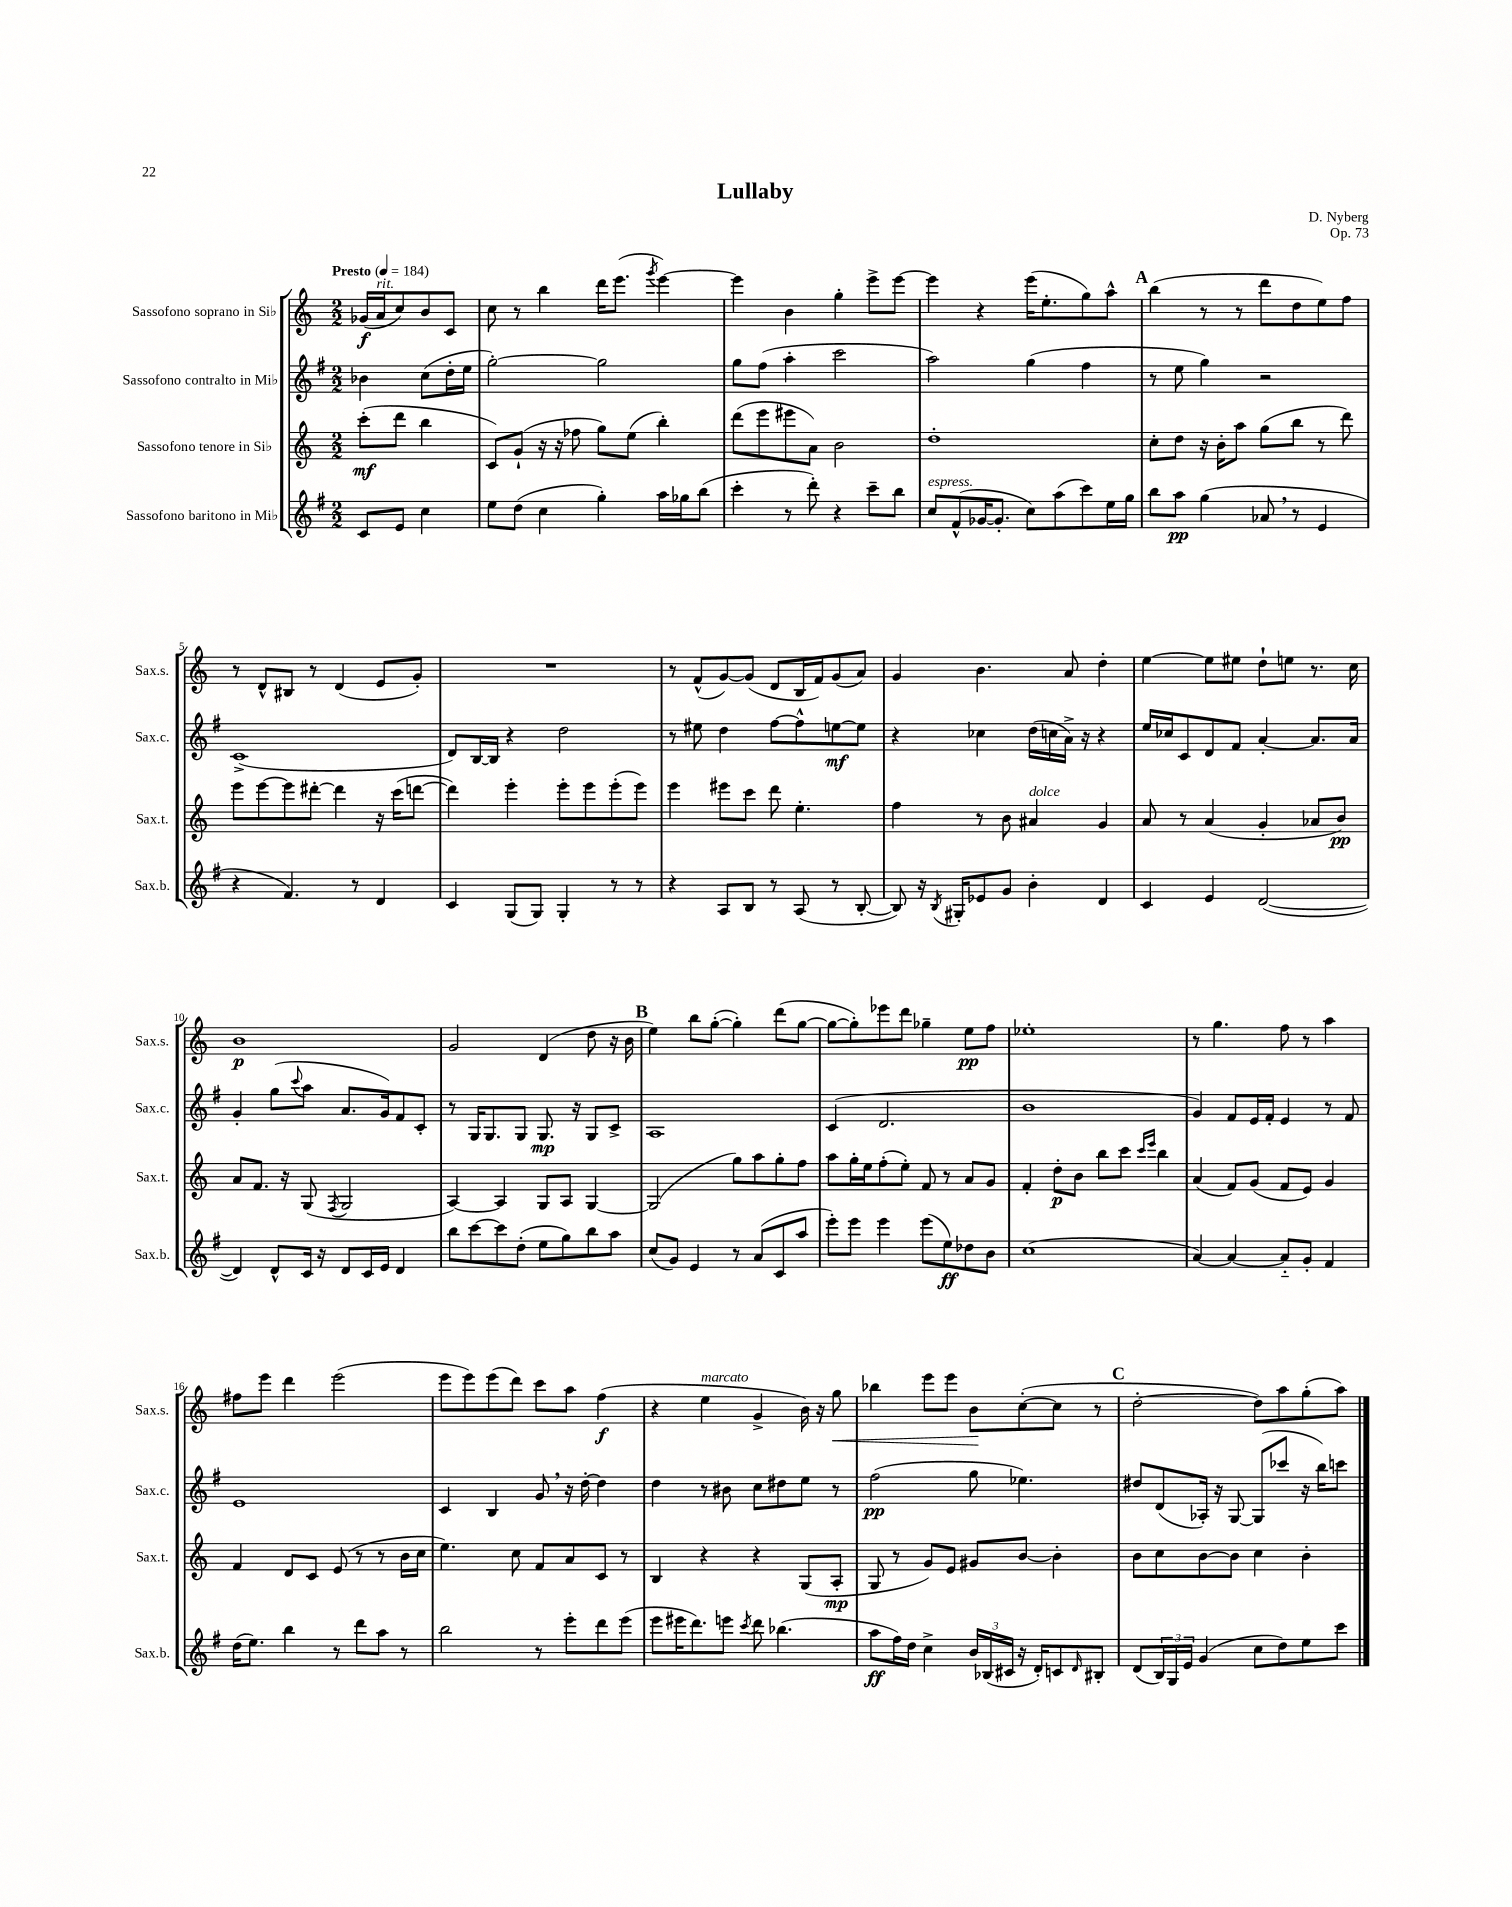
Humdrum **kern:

**kern	**kern	**kern	**kern
*staff4	*staff3	*staff2	*staff1
*clefG2	*clefG2	*clefG2	*clefG2
*k[f#]	*k[]	*k[f#]	*k[]
*M2/2	*M2/2	*M2/2	*M2/2
*MM184	*MM184	*MM184	*MM184
8c/L	(8ccc'\L	4b-\	(16g-/LL
.	.	.	16a/J
8e/J	8ddd\J	.	8cc/)
4cc\	4bb\	(8cc\L	8b/
.	.	16dd'\L	8c/J
.	.	16ee\JJ	.
=	=	=	=
8ee\L	8c/L)	[2gg'\)	8cc\
(8dd\J	(8g`/J	.	8r
4cc\	16r	.	4bb\
.	16r	.	.
.	8ff-\	.	.
4gg'\)	8gg\L)	2gg\]	16ddd\LK
.	.	.	(8.eee\J
.	(8ee\J	.	.
.	.	.	8qggg/
16aa\LL	4bb'\)	.	[4eee\)
16gg-\J	.	.	.
(8bb\J	.	.	.
=	=	=	=
4ccc'\	(8ddd\L	8gg\L	4eee\]
.	8eee\	(8ff#\J	.
8r	8eee#\	4aa'\	4b\
8ddd'\)	8a\J)	.	.
4r	2b\	2ccc\	4gg'\
8ccc~\L	.	.	8eee^\L
8bb\J	.	.	[8eee\J
=	=	=	=
8cc/L	1dd'	2aa\)	4eee\]
(8f#^^/	.	.	.
[16g-/K	.	.	4r
8.g-'/]J	.	.	.
8cc\L)	.	(4gg\	(16eee\LK
.	.	.	8.ee'\
(8aa\	.	.	.
8ccc\)	.	4ff#\	8gg\)
16ee\L	.	.	8aa^^\J
16gg\JJ	.	.	.
=	=	=	=
8bb\L	8cc'\L	8r	(4bb\
8aa\J	8dd\J	8ee\	.
(4gg\	16r	4gg\)	8r
.	16b'\LK	.	.
.	8aa\J	.	8r
8a-/	(8gg\L	2r	8ddd\L
8r	8bb\J	.	8dd\
4e/	8r	.	8ee\)
.	8ddd\)	.	8ff\J
=	=	=	=
4r	8eee\L	(1c^	8r
.	[8eee\	.	8d^^/L
4.f#/)	8eee\]	.	8B#/J
.	[8ddd#'\J	.	8r
.	4ddd#\]	.	(4d/
8r	.	.	.
4d/	16r	.	8e/L
.	(16ccc\LK	.	.
.	[8ddd\J	.	8g'/J)
=	=	=	=
4c/	4ddd\])	8d/L)	1r
.	.	[16B/L	.
.	.	16B/]JJ	.
(8G/L	4eee'\	4r	.
8G/J)	.	.	.
4G'/	8eee'\L	2dd\	.
.	8eee\	.	.
8r	(8eee'\	.	.
8r	8eee\J)	.	.
=	=	=	=
4r	4eee\	8r	8r
.	.	8ee#\	(8f^^/L
8A/L	8eee#\L	4dd\	[8g/)
8B/J	8ccc\J	.	(8g/]J
8r	8ddd\	[8ff#\L	8d/L
(8A/	4.ee'\	8ff#^^\]	16B/L
.	.	.	16f/J)
8r	.	[8ee\	(8g/
[8B'/	.	8ee\]J	8a/J)
=	=	=	=
8B/])	4ff\	4r	4g/
16r	.	.	.
8qB/	.	.	.
16G#'/LK	.	.	.
8e-/	8r	4cc-\	4.b\
8g/J	8b\	.	.
4b'\	4a#/	(16dd\LL	.
.	.	16cc\	.
.	.	16a^\JJ)	8a/
.	.	16r	.
4d/	4g/	4r	4dd'\
=	=	=	=
4c/	8a/	16ee/LL	[4ee\
.	.	16cc-/J	.
.	8r	8c/	.
4e/	(4a/	8d/	8ee\]L
.	.	8f#/J	8ee#\J
([2d/	4g'/	[4a'/	8dd`\L
.	.	.	8ee\J
.	8a-/L	8.a/]L	8.r
.	8b/J)	.	.
.	.	16a/Jk	16cc\
=	=	=	=
4d/])	8a/L	4g'/	1b
.	8.f/J	.	.
8d^^/L	.	(8gg\L	.
.	16r	.	.
.	.	8qqccc/	.
16c/Jk	(8G/	8aa\J	.
16r	.	.	.
.	8qF/	.	.
8d/L	2G/	8.a/L	.
16c/L	.	.	.
16e/JJ	.	16g/k)	.
4d/	.	8f#/	.
.	.	8c'/J	.
=	=	=	=
8bb\L	[4A/)	8r	2g/
[8ccc\	.	16G/LK	.
.	.	8.G/	.
8ccc\]	4A/]	.	.
(8dd'\J	.	8G/J	.
8ee\L	8G/L	8.G/	(4d/
8gg\)	8A/J	.	.
.	.	16r	.
8bb\	[4G/	8G/L	8dd\
8aa\J	.	8c^/J	16r
.	.	.	16b\
=	=	=	=
(8cc/L	(2G/]	1A	4ee\)
8g/J)	.	.	.
4e/	.	.	8bb\L
.	.	.	([8gg'\J
8r	8gg\L)	.	4gg'\])
(8a/L	8aa\	.	.
8c/	8gg'\	.	(8ddd\L
8aa/J	8ff\J	.	[8gg\J
=	=	=	=
8eee'\L)	8aa\L	(4c/	8gg\_L
8eee\J	16gg'\L	.	8gg'\])
.	16ee\J	.	.
4eee\	(8ff'\	2.d/	8eee-\
.	8ee'\J)	.	8ddd\J
(8eee\L	8f/	.	4gg-~\
8ee\)	8r	.	.
8dd-\	8a/L	.	8ee\L
8b\J	8g/J	.	8ff\J
=	=	=	=
(1cc	4f'/	1b	1ee-'
.	8dd'\L	.	.
.	8b\J	.	.
.	8bb\L	.	.
.	8ccc\J	.	.
.	16qqccc/LL	.	.
.	16qqeee/JJ	.	.
.	4bb\	.	.
=	=	=	=
[4a/)	(4a/	4g/)	8r
.	.	.	4.gg\
4a/_	8f/L)	8f#/L	.
.	(8g/J	16e/L	.
.	.	16f#'/JJ	.
8a'~/]L	8f/L	4e/	8ff\
8g'/J	8e/J)	.	8r
4f#/	4g/	8r	4aa\
.	.	8f#/	.
=	=	=	=
(16dd\LK	4f/	1e	8ff#\L
8.ee\J)	.	.	.
.	.	.	8eee\J
4bb\	8d/L	.	4ddd\
.	8c/J	.	.
8r	(8e/	.	(2eee\
8ddd\L	8r	.	.
8aa\J	8r	.	.
8r	16b\LL	.	.
.	16cc\JJ	.	.
=	=	=	=
2bb\	4.ee\)	4c/	8eee\L
.	.	.	8eee\)
.	.	4B/	(8eee\
.	8cc\	.	8ddd\J)
8r	8f/L	8g/	8ccc\L
8eee'\L	8a/	16r	8aa\J
.	.	[16dd'\	.
8ddd\	8c/J	4dd\]	(4ff\
(8eee\J	8r	.	.
=	=	=	=
8eee\L	4B/	4dd\	4r
16eee#\K	.	.	.
8.ddd\)	.	.	.
.	4r	8r	4ee\
8eee\J	.	8b#\	.
8qccc/	.	.	.
8ddd\	4r	8cc\L	4g^/
(4.bb-\	.	8dd#\	.
.	(8G/L	8ee\J	16b\)
.	.	.	16r
.	8A'/J	8r	8gg\
=	=	=	=
8aa\L	8G/	(2ff#\	4bb-\
16ff#\L)	8r	.	.
16dd\JJ	.	.	.
4cc^\	8g/L)	.	8eee\L
.	8e/J	.	8eee\J
24b/LL	8g#/L	8gg\	8b\L
(24B-/	.	.	.
24c#/JJ	.	.	.
16r	[8b/J	4.ee-\)	([8cc'\
16d'/LK)	.	.	.
8c/	4b'\]	.	8cc\]J
16qqd/	.	.	.
8B#'/J	.	.	8r
=	=	=	=
(8d/L	8b\L	8dd#/L	[2dd'\
24B/L)	8cc\	(8d/	.
24G/	.	.	.
24e/JJ	.	.	.
(4g/	[8b\	16A-'/Jk)	.
.	.	16r	.
.	8b\]J	[8G/	.
8cc\L	4cc\	(8G/]L	8dd\]L)
8dd\)	.	8ccc-/J	8aa\
8ee\	4b'\	16r	(8gg'\
.	.	16bb\LK)	.
8ccc\J	.	8ccc\J	8aa\J)
==	==	==	==
*-	*-	*-	*-
